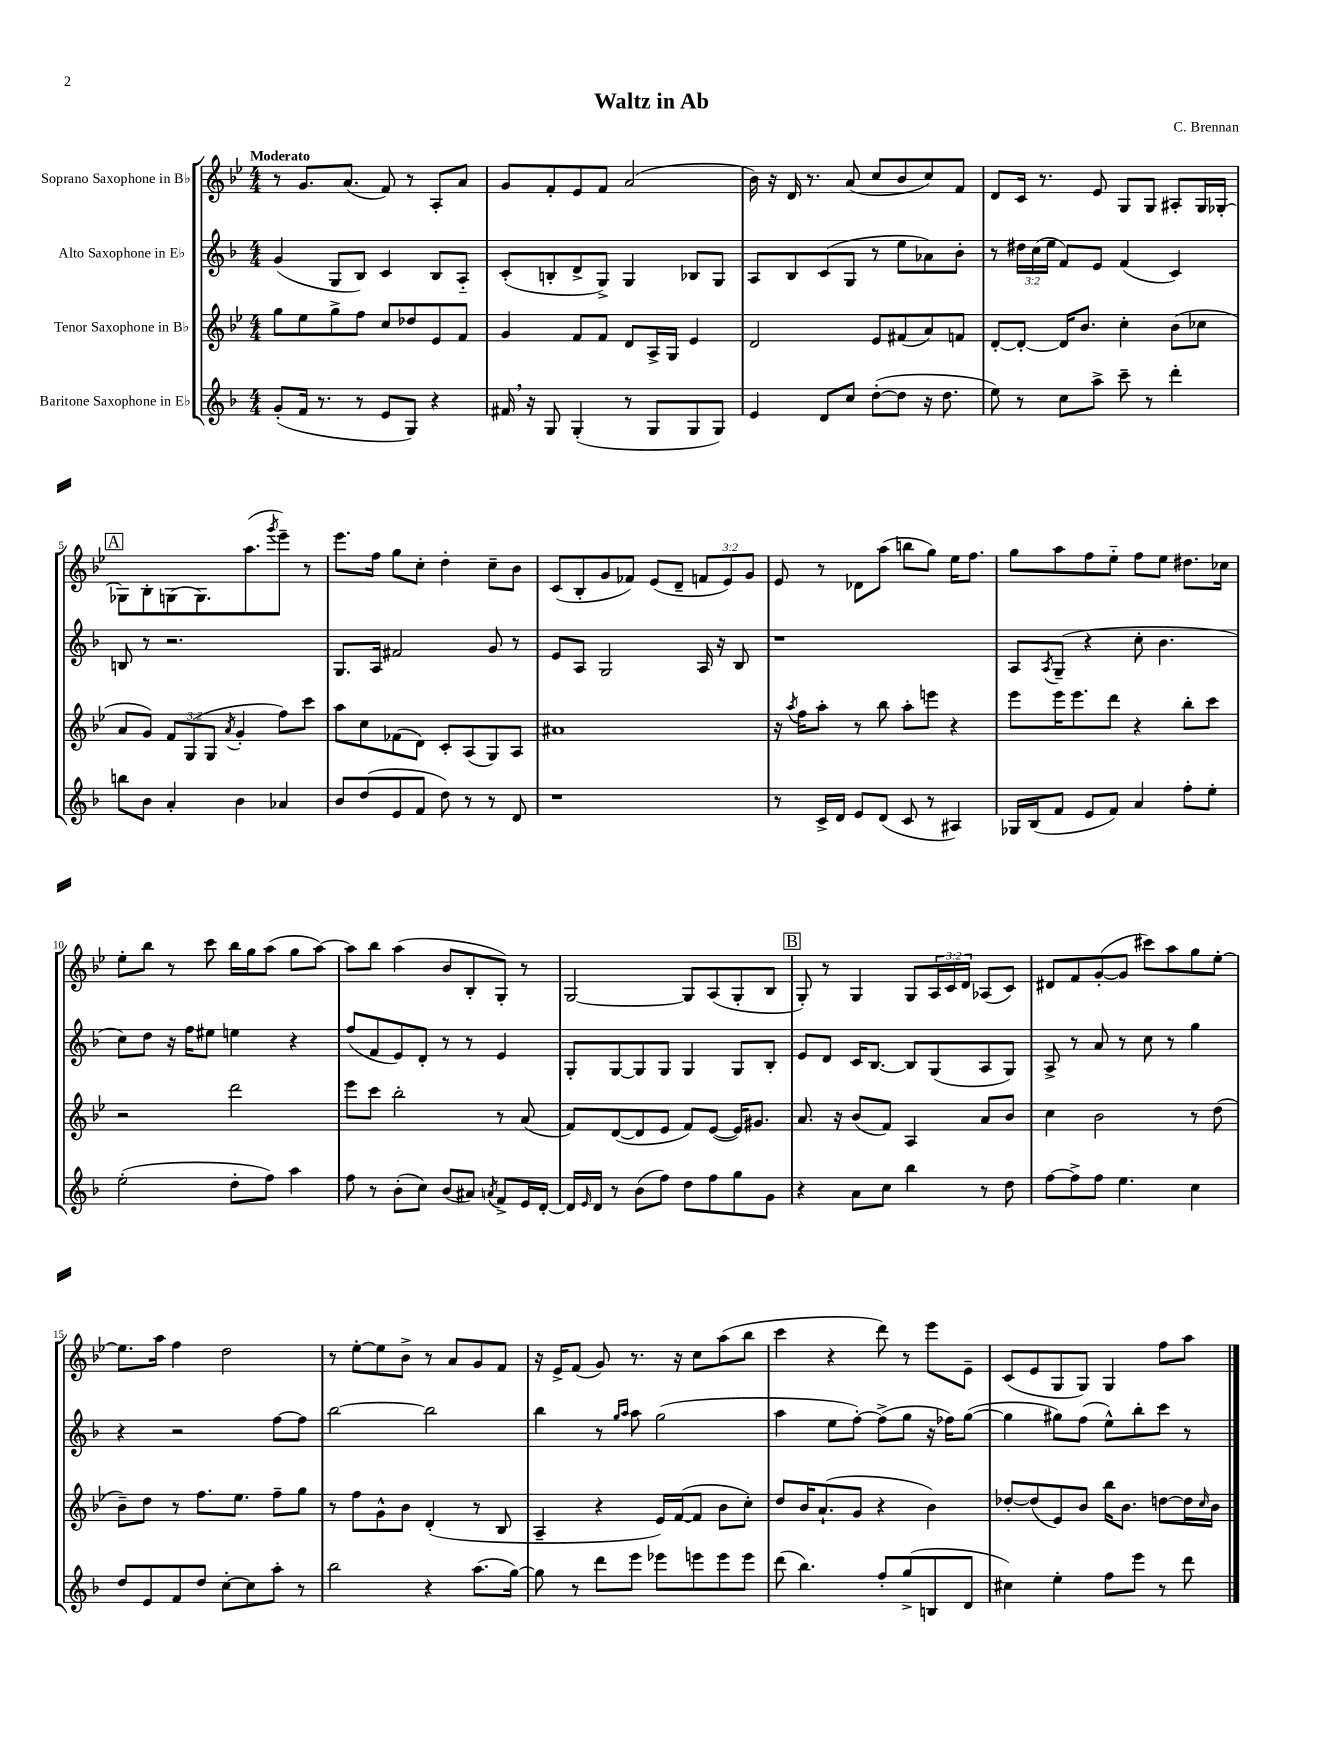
\header { title = "Waltz in Ab" composer = "C. Brennan" }
<<
\new StaffGroup <<
\new Staff = "s0" \with { instrumentName = "Soprano Saxophone in Bb" } {
    \clef treble \key bes \major \numericTimeSignature \time 4/4 \override Staff.TupletNumber.text = #tuplet-number::calc-fraction-text \tempo "Moderato"
    r8 g'8. a'8.( f'8) r8 a8-. a'8 |
    g'8 f'8-. ees'8 f'8 a'2( |
    bes'16) r16 d'16 r8. a'8( c''8 bes'8 c''8) f'8 |
    d'8 c'16 r8. ees'8 g8 g8 ais8-. g16 ges16~-. |
    \mark \markup { \box "A" } ges8 bes8-. g8( g8.) a''8.( \acciaccatura { g'''8 } ees'''8--) r8 |
    ees'''8. f''16 g''8 c''8-. d''4-. c''8-- bes'8 |
    c'8( bes8-. g'8 fes'8) ees'8( d'8-- \tuplet 3/2 { f'8 ees'8) g'8 } |
    ees'8 r8 des'8 a''8( b''8 g''8) ees''16 f''8. |
    g''8 a''8 f''8 ees''8-_ f''8 ees''8 dis''8. ces''16 |
    ees''8-. bes''8 r8 c'''8 bes''16 g''16 a''8( g''8 a''8~) |
    a''8 bes''8 a''4( bes'8 bes8-. g8-.) r8 |
    g2~ g8 a8( g8-. bes8 |
    \mark \markup { \box "B" } g8-.) r8 g4 g8 \tuplet 3/2 { a16 c'16 d'16 } aes8( c'8) |
    dis'8 f'8 g'8~-.( g'8 cis'''8) a''8 g''8 ees''8~-. |
    ees''8. a''16 f''4 d''2 |
    r8 ees''8~-. ees''8 bes'8-> r8 a'8 g'8 f'8 |
    r16 ees'16-> f'8( g'8) r8. r16 c''8 a''8( bes''8 |
    c'''4 r4 d'''8) r8 ees'''8 ees'8-- |
    c'8( ees'8 g8 g8) g4 f''8 a''8 \bar "|." |
}
\new Staff = "s1" \with { instrumentName = "Alto Saxophone in Eb" } {
    \clef treble \key f \major \numericTimeSignature \time 4/4 \override Staff.TupletNumber.text = #tuplet-number::calc-fraction-text
    g'4( g8 bes8) c'4 bes8 a8-_ |
    c'8-.( b8-. d'8-> g8->) g4 bes8 g8 |
    a8 bes8 c'8( g8 r8 e''8 aes'8) bes'8-. |
    r8 \tuplet 3/2 { dis''16 c''16( e''16 } f'8) e'8 f'4( c'4) |
    \mark \markup { \box "A" } b8 r8 r2. |
    g8. a16 fis'2 g'8 r8 |
    e'8 a8 g2 a16 r16 bes8 |
    r1 |
    a8 \acciaccatura { a8 } g8--( r4 c''8-. bes'4. |
    c''8) d''8 r16 f''16 eis''8 e''4 r4 |
    f''8( f'8 e'8) d'8-. r8 r8 e'4 |
    g8-. g8~ g8 g8 g4 g8 bes8-. |
    \mark \markup { \box "B" } e'8 d'8 c'16 bes8.~ bes8 g8( a8 g8) |
    a8-> r8 a'8 r8 c''8 r8 g''4 |
    r4 r2 f''8~ f''8 |
    bes''2~ bes''2 |
    bes''4 r8 \grace { g''16 a''16 } a''8 g''2( |
    a''4 e''8 f''8~-.) f''8->( g''8 r16 fes''16) g''8~( |
    g''4 gis''8) f''8( e''8-^) bes''8-. c'''8 r8 \bar "|." |
}
\new Staff = "s2" \with { instrumentName = "Tenor Saxophone in Bb" } {
    \clef treble \key bes \major \numericTimeSignature \time 4/4 \override Staff.TupletNumber.text = #tuplet-number::calc-fraction-text
    g''8 ees''8 g''8-> f''8 c''8 des''8 ees'8 f'8 |
    g'4 f'8 f'8 d'8 a16-> g16 ees'4 |
    d'2 ees'8 fis'8( a'8) f'8 |
    d'8~-. d'8~-. d'16 bes'8. c''4-. bes'8( ces''8 |
    \mark \markup { \box "A" } a'8 g'8) \tuplet 3/2 { f'8 g8( g8 } \acciaccatura { a'8 } g'4-. f''8) c'''8 |
    a''8 c''8 fes'8( d'8) c'8-. a8( g8) a8 |
    ais'1 |
    r16 \acciaccatura { a''8 } f''16 a''8-. r8 bes''8 a''8-. e'''8 r4 |
    ees'''8 ees'''16 ees'''8. d'''8 r4 bes''8-. c'''8 |
    r2 d'''2 |
    ees'''8 c'''8 bes''2-. r8 a'8( |
    f'8) d'8~( d'8 ees'8 f'8) ees'8~( ees'16) gis'8. |
    \mark \markup { \box "B" } a'8. r16 bes'8( f'8) a4 a'8 bes'8 |
    c''4 bes'2 r8 d''8( |
    bes'8--) d''8 r8 f''8. ees''8. f''8-- g''8 |
    r8 f''8 g'8-^ bes'8 d'4-.( r8 bes8 |
    a4-- r4 ees'16) f'16~( f'8 bes'8 c''8-.) |
    d''8 bes'16 a'8.-!( g'8 r4 bes'4) |
    des''8~-. des''8( ees'8) bes'8 bes''16 bes'8. d''8~ d''16 \grace { c''16 } bes'16 \bar "|." |
}
\new Staff = "s3" \with { instrumentName = "Baritone Saxophone in Eb" } {
    \clef treble \key f \major \numericTimeSignature \time 4/4
    g'8-.( f'16 r8. r8 e'8 g8) r4 |
    fis'16 \breathe r16 g8 g4-.( r8 g8 g8 g8) |
    e'4 d'8 c''8 d''8~-.( d''8 r16 d''8. |
    e''8) r8 c''8 a''8-> c'''8-- r8 d'''4-. |
    \mark \markup { \box "A" } b''8 bes'8 a'4-. bes'4 aes'4 |
    bes'8 d''8( e'8 f'8 d''8) r8 r8 d'8 |
    r1 |
    r8 c'16-> d'16 e'8 d'8( c'8 r8 ais4) |
    ges16 bes16( f'8 e'8 f'8) a'4 f''8-. e''8-. |
    e''2-.( d''8-. f''8) a''4 |
    f''8 r8 bes'8-.( c''8) bes'8( ais'8) \acciaccatura { a'8 } f'8-> e'16 d'16~-. |
    d'16 \grace { e'16 } d'16 r8 bes'8( f''8) d''8 f''8 g''8 g'8 |
    \mark \markup { \box "B" } r4 a'8 c''8 bes''4 r8 d''8 |
    f''8~ f''8-> f''8 e''4. c''4 |
    d''8 e'8 f'8 d''8 c''8~-. c''8 a''8-. r8 |
    bes''2 r4 a''8.( g''16~) |
    g''8 r8 d'''8 e'''8 ees'''8 e'''8 e'''8 e'''8 |
    d'''8( bes''4.) f''8-. g''8->( b8 d'8 |
    cis''4) e''4-. f''8 e'''8 r8 d'''8 \bar "|." |
}
>>
>>
